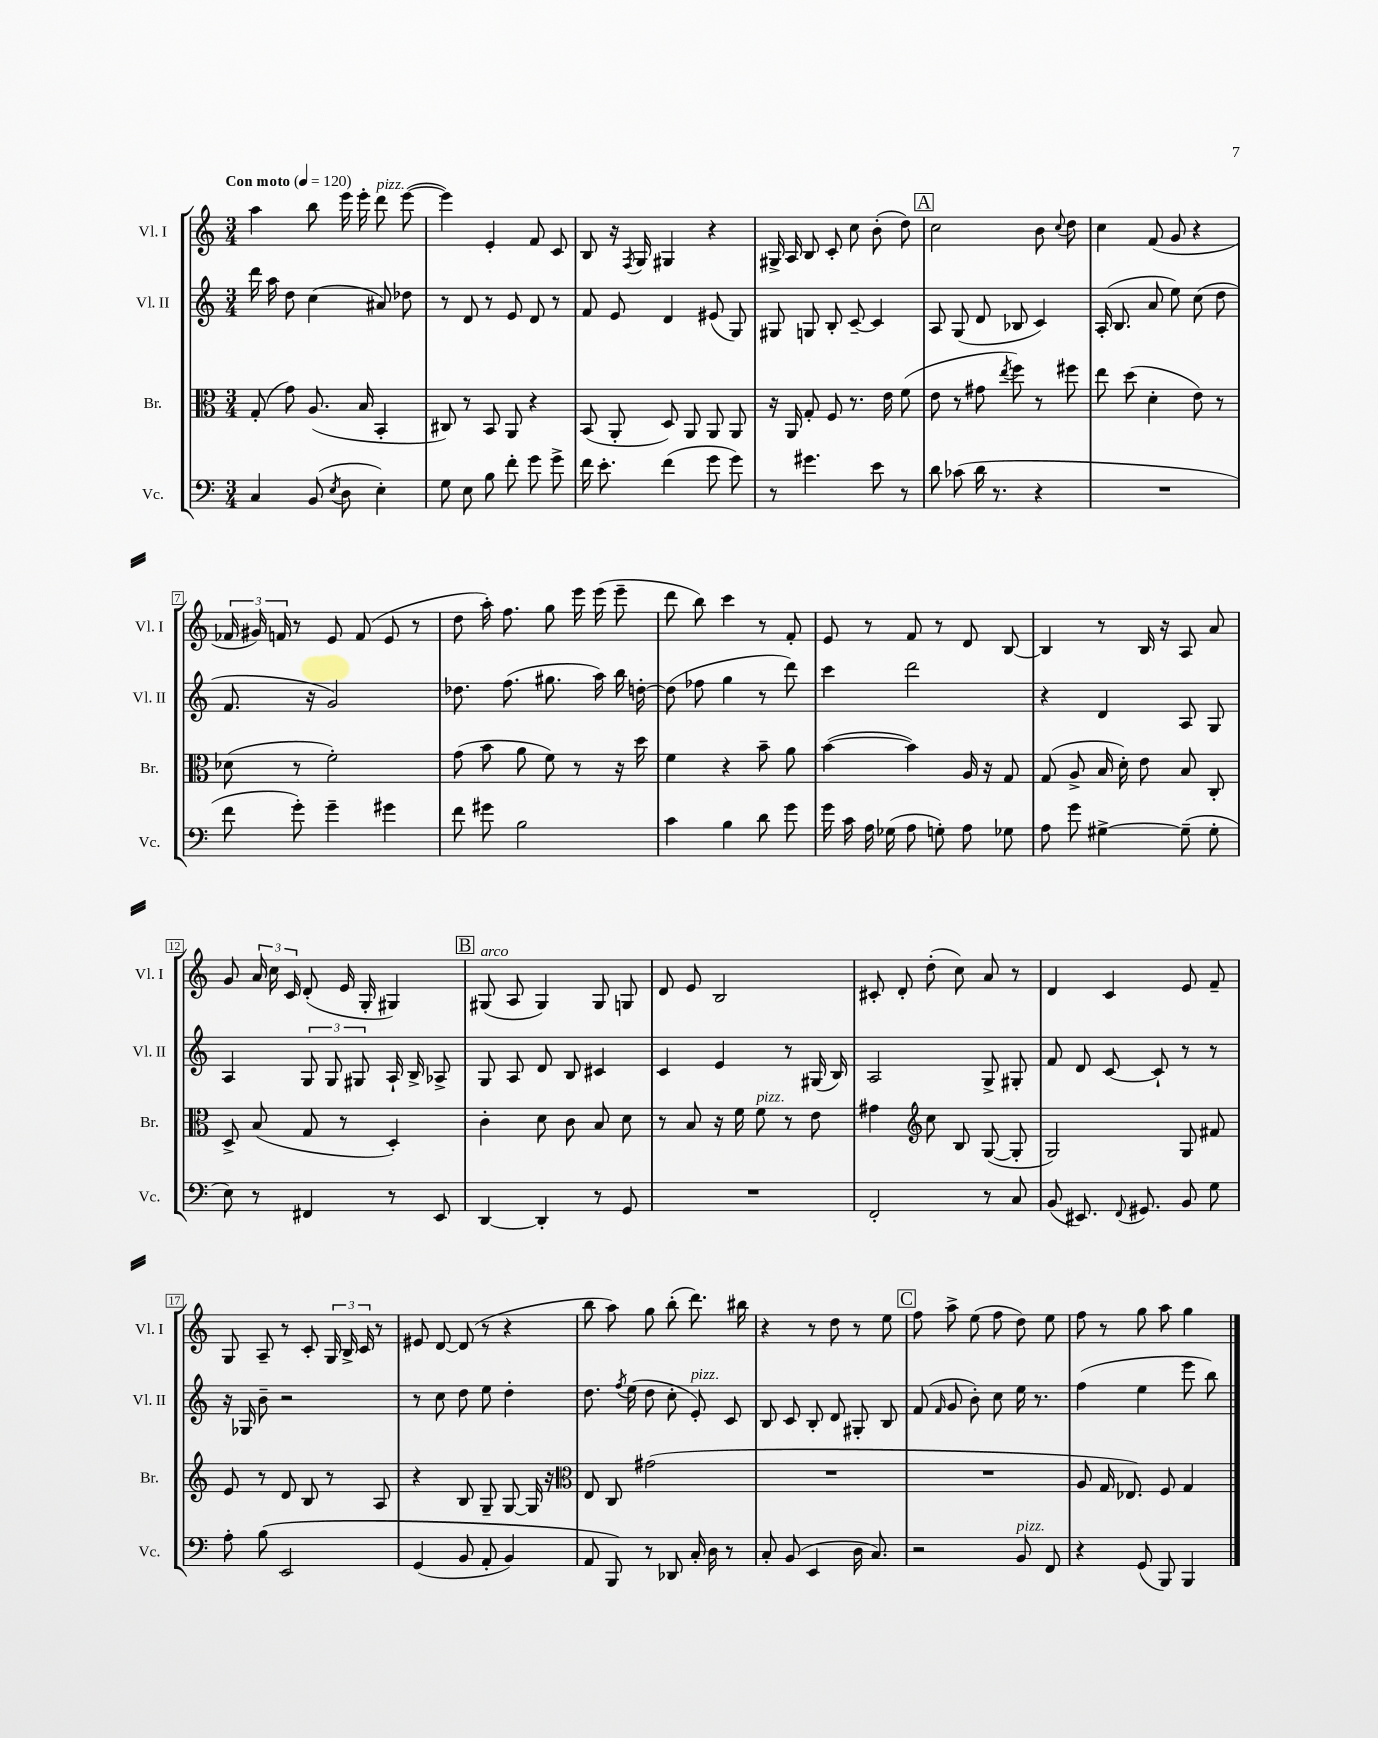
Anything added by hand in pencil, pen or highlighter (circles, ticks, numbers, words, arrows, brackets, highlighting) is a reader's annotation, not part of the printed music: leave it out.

**kern	**kern	**kern	**kern
*part4	*part3	*part2	*part1
*staff4	*staff3	*staff2	*staff1
*I"Vc.	*I"Br.	*I"Vl. II	*I"Vl. I
*I'Vc.	*I'Br.	*I'Vl. II	*I'Vl. I
*clefF4	*clefC3	*clefG2	*clefG2
*k[]	*k[]	*k[]	*k[]
*M3/4	*M3/4	*M3/4	*M3/4
*MM120	*MM120	*MM120	*MM120
=1	=1	=1	=1
!	!	!	!LO:TX:a:B:t=Con moto
4C/	(8G'/	16ddd\	4aa\
.	.	16aa\	.
.	8g\)	8dd\	.
(8BB/	(8.A/	(4cc\	8bb\
8qE/	.	.	.
8D\	.	.	16eee\
.	16B/	.	16eee'\
!	!	!	!LO:TX:a:i:t=pizz.
4E'\)	4BB'/	8a#X/)	8ddd\
.	.	8dd-X\	([8eee\
=2	=2	=2	=2
8G\	8C#X/)	8r	4eee\])
8E\	8r	8d/	.
8B\	8BB/	8r	4e'/
8f'\	8AA/	8e/	.
8g\	4r	8d/	8f/
8g^\	.	8r	8c/
=3	=3	=3	=3
16f\	(8BB/	8f/	8B/
8.e'\	.	.	.
.	8AA'/	8e/	16r
.	.	.	8qF/
.	.	.	16G/
(4f\	8D/)	4d/	4G#X/
.	8AA/	.	.
8g\	8AA/	(8e#X/	4r
8g\)	8AA/	8G/)	.
=4	=4	=4	=4
8r	16r	8G#X/	16G#X^/
.	16AA/	.	16A/
4.g#X\	8G'/	8Gn/	8B/
.	8F/	8B'/	8c'/
.	8.r	[8c~/	8cc\
8e\	.	4c/]	(8b'\
.	16e\	.	.
8r	(8f\	.	8dd\)
!!LO:REH:place=s1:t=A
=5	=5	=5	=5
8d\	8e\	8A/	2cc\
(8c-X\	8r	(8G/	.
16d\	8g#X\	8d/	.
8.r	.	.	.
.	8qee/	.	.
.	8ff\)	8B-X/	.
4r	8r	4c/)	8b\
.	.	.	8qqcc/
.	8ff#X\	.	8dd\
=6	=6	=6	=6
2.r	8ee\	(16A'/	4cc\
.	.	8.B/	.
.	(8dd\	.	.
.	4d'\	8a/	(8f/
.	.	8ee\)	8g/
.	8e\)	(8cc\	4r
.	8r	8dd\	.
!!LO:LB:g=z
=7	=7	=7	=7
8f\	(8d-X\	8.f/	24f-X/
.	.	.	24g#X/)
.	.	.	24fn/
8g'\)	8r	.	8r
.	.	16r	.
4g~\	2f'\)	2g/)	8e/
.	.	.	(8f/
4g#X\	.	.	8e/
.	.	.	8r
=8	=8	=8	=8
8f\	(8g\	8.dd-X\	8dd\
8g#X\	8b\	.	16aa'\)
.	.	(8.ff\	8.ff\
2B\	8a\	.	.
.	8f\)	8.gg#X\	8gg\
.	8r	.	16eee\
.	.	16aa\)	(16eee\
.	16r	16bb\	8eee~\
.	16dd\	[16ddn'\	.
=9	=9	=9	=9
4c\	4f\	(8dd\]	8ddd\
.	.	8ff-X\	8bb\)
4B\	4r	4gg\	4ccc\
8d\	8b~\	8r	8r
8g\	8a\	8ddd\)	8f'/
=10	=10	=10	=10
16g\	([4b\	4ccc\	8e/
16c\	.	.	.
16A\	.	.	8r
(16G-X\	.	.	.
8A\	4b\])	2ddd\	8f/
8Gn'\)	.	.	8r
8A\	16A/	.	8d/
.	16r	.	.
8G-X\	8G/	.	[8B/
=11	=11	=11	=11
8A\	(8G/	4r	4B/]
8g\	8A^/	.	.
[4G#X^\	16B/	4d/	8r
.	16d'\)	.	.
.	8e\	.	16B/
.	.	.	16r
(8G#~\]	8B/	8A/	8A/
8G#'\	8C'/	8G/	8a/
!!LO:LB:g=z
=12	=12	=12	=12
8E\)	8D^/	4A/	8g/
8r	(8B/	.	24a/
.	.	.	24cc\
.	.	.	24c/
4FF#X/	8G/	12G/	(8d'/
.	.	12G/	.
.	8r	.	16e/
.	.	12G#X/	.
.	.	.	16G'/
8r	4D'/)	16A`/	4G#X/)
.	.	16B^/	.
8EE/	.	8A-X^/	.
!!LO:REH:place=s1:t=B
=13	=13	=13	=13
!	!	!	!LO:TX:a:i:t=arco
[4DD/	4c'\	8G/	(8G#X/
.	.	8A/	8A/
4DD'/]	8d\	8d/	4G#/)
.	8c\	8B/	.
8r	8B/	4c#X/	8G#/
8GG/	8d\	.	8Gn/
=14	=14	=14	=14
2.r	8r	4c/	8d/
.	8B/	.	8e/
.	16r	4e/	2B/
.	16f\	.	.
!	!LO:TX:a:i:t=pizz.	!	!
.	8f\	.	.
.	8r	8r	.
.	8e\	(16G#X/	.
.	.	16B/)	.
=15	=15	=15	=15
2FF'/	4g#X\	2A/	8c#X'/
.	.	.	8d'/
*	*clefG2	*	*
.	8cc\	.	(8dd'\
.	8B/	.	8cc\)
8r	([8G/	8G^/	8a/
8C/	8G'/]	8G#X'/	8r
=16	=16	=16	=16
(8BB/	2G/)	8f/	4d/
8.EE#X/)	.	8d/	.
.	.	[8c/	4c/
8qqFF/	.	.	.
8.GG#X/	.	.	.
.	.	8c`/]	.
8BB/	8G/	8r	8e/
8G\	8f#X/	8r	8f~/
!!LO:LB:g=z
=17	=17	=17	=17
8A'\	8e/	16r	8G/
.	.	16G-X/	.
(8B\	8r	8b~\	8A~/
2EE/	8d/	2r	8r
.	8B/	.	8c'/
.	8r	.	24G/
.	.	.	24B^/
.	.	.	24c/
.	8A/	.	8r
=18	=18	=18	=18
(4GG/	4r	8r	8e#X/
.	.	8cc\	[8d/
8BB/	8B/	8dd\	(8d/]
8AA'/	8G~/	8ee\	8r
4BB/)	[8G/	4dd'\	4r
.	16G/]	.	.
.	16r	.	.
=19	=19	=19	=19
*	*clefC3	*	*
8AA/	8E/	8.dd\	8bb\
8BBB/)	8C/	.	8aa\)
.	.	8qff/	.
.	.	(16ee\	.
8r	(2g#X\	8dd\	8gg\
8DD-X/	.	8cc'\	(8bb'\
!	!	!LO:TX:a:i:t=pizz.	!
16C'/	.	8e'/)	8.ddd\)
16D\	.	.	.
8r	.	8c/	.
.	.	.	16bb#X\
=20	=20	=20	=20
8C'/	2.r	8B/	4r
(8BB/	.	8c/	.
4EE/	.	8B'/	8r
.	.	8d/	8dd\
16D\	.	8G#X'/	8r
8.C/)	.	.	.
.	.	8B/	8ee\
!!LO:REH:place=s1:t=C
=21	=21	=21	=21
2r	2.r	(8f/	8ff\
.	.	16qqf/	.
.	.	8g/	8aa^\
.	.	8b'\)	(8ee\
.	.	8cc\	8ff\
!LO:TX:a:i:t=pizz.	!	!	!
8BB/	.	16ee\	8dd\)
.	.	8.r	.
8FF/	.	.	8ee\
=22	=22	=22	=22
4r	8A/	(4ff\	8ff\
.	16G/	.	8r
.	8.E-X/)	.	.
(8GG/	.	4ee\	8gg\
8BBB/)	8F/	.	8aa\
4BBB/	4G/	8eee\	4gg\
.	.	8bb\)	.
==	==	==	==
*-	*-	*-	*-
